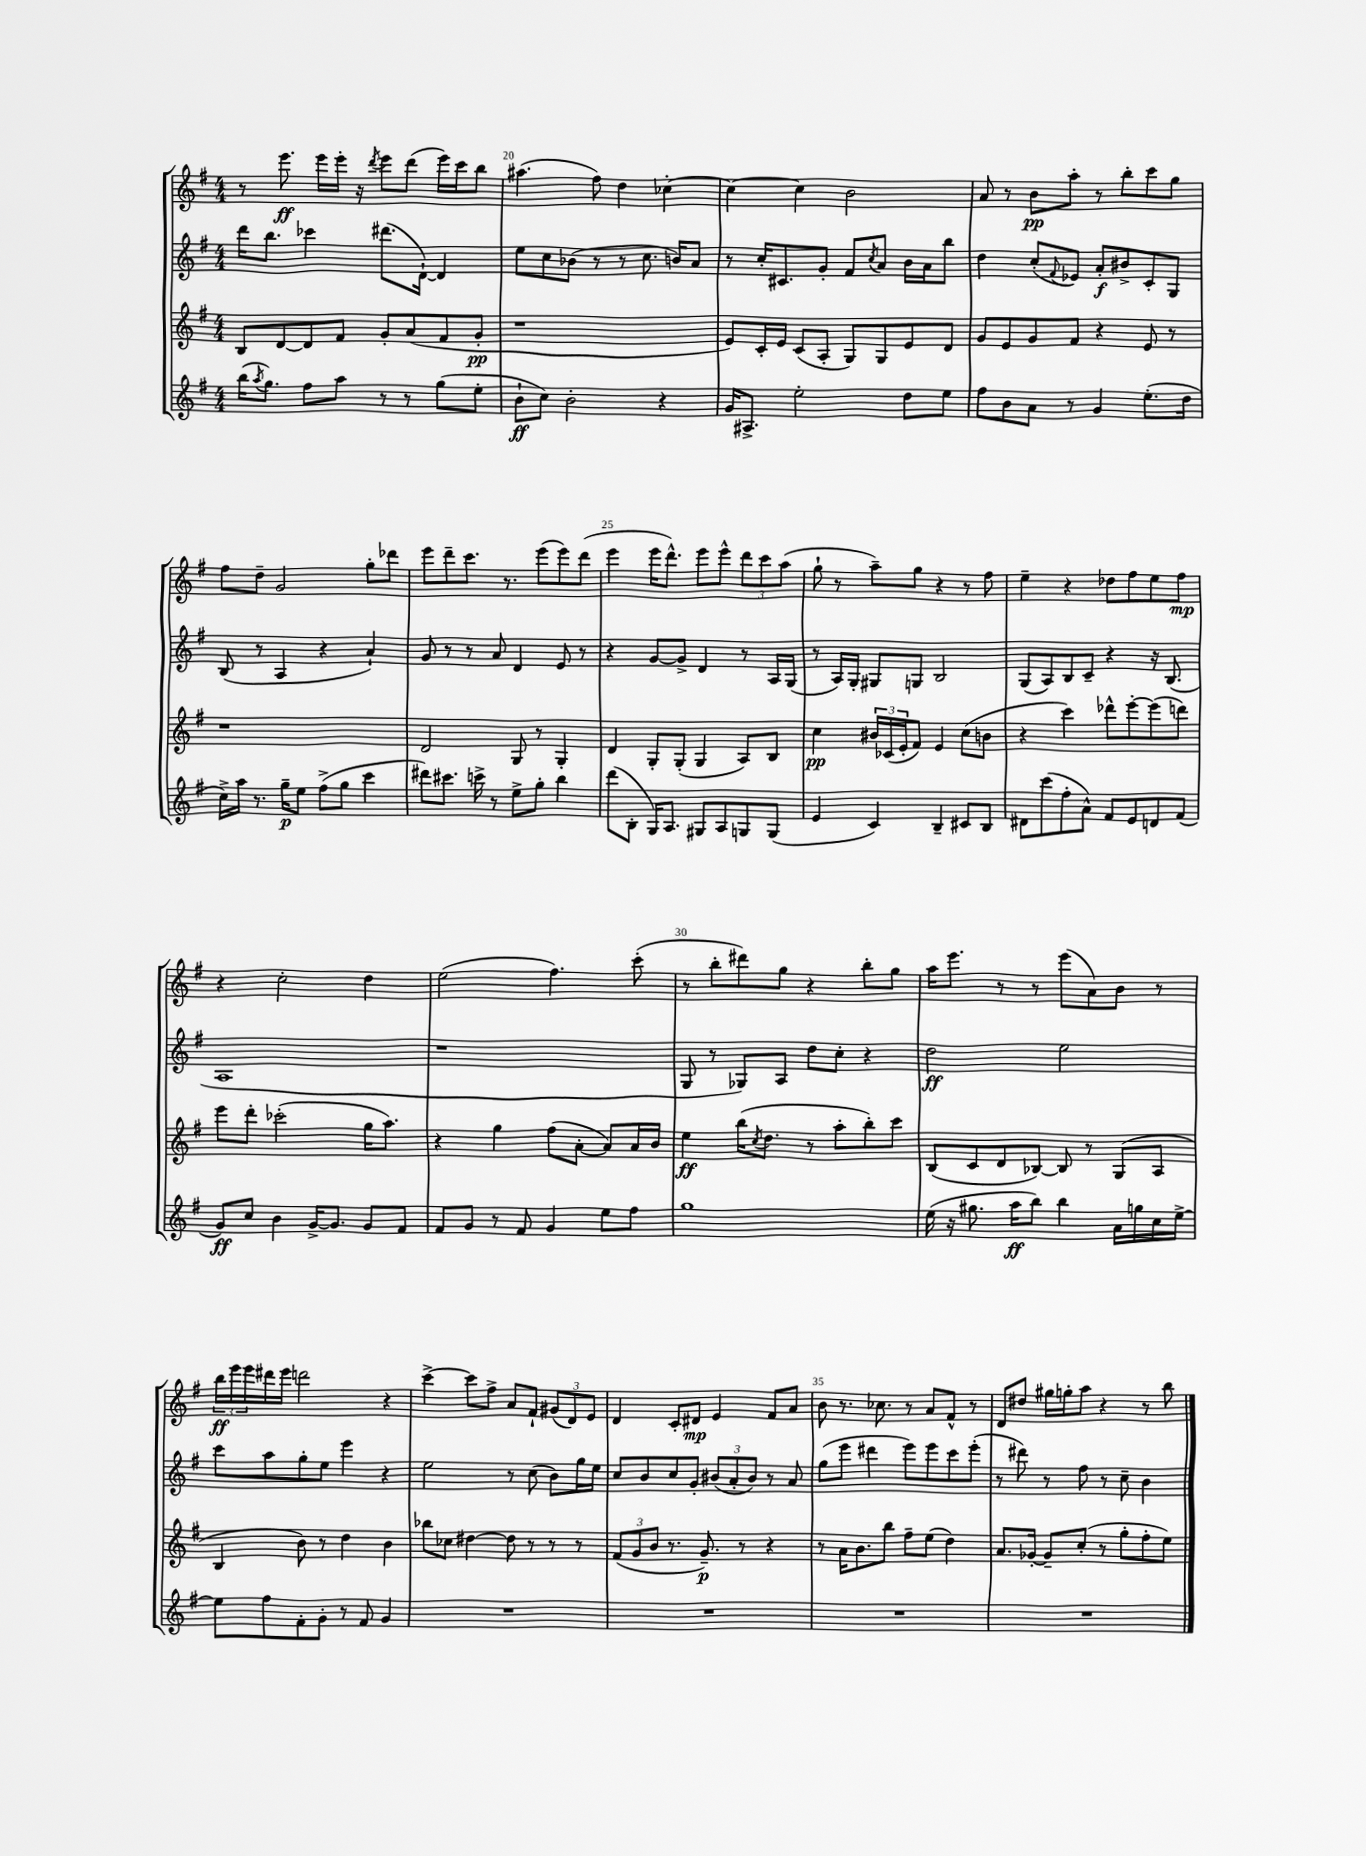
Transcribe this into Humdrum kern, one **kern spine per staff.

**kern	**kern	**kern	**kern
*staff4	*staff3	*staff2	*staff1
*clefG2	*clefG2	*clefG2	*clefG2
*k[f#]	*k[f#]	*k[f#]	*k[f#]
*M4/4	*M4/4	*M4/4	*M4/4
(16bb	8B	16ddd	8r
8qaa	.	.	.
8.gg)	.	8.bb	.
.	[8d	.	8.eee
8ff#	8d]	4ccc-	.
.	.	.	16eee
8aa	8f#	.	16eee'
.	.	.	16r
.	.	.	8qddd
8r	8g'	(8.ddd#	8eee
8r	(8a	.	(8ddd
.	.	[16d`)	.
(8gg	8f#	4d]	16eee)
.	.	.	16ccc
8ee'	8g'	.	8bb
=	=	=	=
8b`	1r	8ee	(4.aa#
8cc)	.	8cc	.
2b'	.	(8b-	.
.	.	8r	8ff#)
.	.	8r	4dd
.	.	8.cc	.
4r	.	.	[4cc-'
.	.	16b)	.
.	.	8a	.
=	=	=	=
16g	8e)	8r	4cc-_
8.A#^	.	.	.
.	16c'	16cc'	.
.	16e	8.c#	.
2ee'	(8c	.	4cc-]
.	8A'	8g'	.
.	8G)	8f#	2b
.	.	8qcc	.
.	8G	8a	.
8dd	8e	16b	.
.	.	16a	.
8ee	8d	8bb	.
=	=	=	=
8ff#	8g	4dd	8a
8b	8e	.	8r
8a	8g	(8cc'	8b
.	.	8qqf#	.
8r	8f#	8e-)	8aa'
4g	4r	8a'	8r
.	.	8b#^	8bb'
(8.ee'	8e	8c'	8ccc
.	8r	8G	8gg
16dd	.	.	.
=	=	=	=
16cc^)	1r	(8B	8ff#
16aa	.	.	.
8.r	.	8r	8dd~
.	.	4A	2g
16gg~	.	.	.
8ee	.	.	.
(8ff#^	.	4r	.
8gg	.	.	.
4ccc	.	4a`)	8gg'
.	.	.	8ddd-
=	=	=	=
8ddd#)	2d	8g	8eee
8.ccc#	.	8r	8ddd~
.	.	8r	8.ccc
16ccc^	.	.	.
8r	.	8a	.
.	.	.	8.r
8ee^	8G	4d	.
8gg'	8r	.	(8eee
4bb	4G'	8e	8eee)
.	.	8r	(8ddd
=	=	=	=
(8ddd	4d	4r	4eee
8B'	.	.	.
16G)	8G'	[8g	16eee
8.A	.	.	8.ddd^^)
.	(8G'	8g^]	.
8G#	4G	4d	8eee
8A	.	.	8eee^^
8G	8A)	8r	12ddd
.	.	.	12ccc
(8G	8B	16A	.
.	.	.	(12aa
.	.	(16G	.
=	=	=	=
4e	4cc	8r	8gg`
.	.	16A)	8r
.	.	16G'	.
4c)	24b#	8G#	8aa~)
.	(24c-	.	.
.	24e'	.	.
.	8f#)	8G	8gg
4B~	4e	2B	4r
8c#	(8cc	.	8r
8B	8b	.	8ff#
=	=	=	=
8d#	4r	(8G	4ee~
(8ccc	.	8A)	.
8ff#'	4ccc)	8B	4r
8a^^)	.	8c~	.
8f#	8ddd-^^	4r	8dd-
8e	[8eee'	.	8ff#
8d	(8eee]	16r	8ee
.	.	(8.B	.
(8f#	8ddd)	.	8ff#
=	=	=	=
8g)	8eee	1A	4r
8cc	8ddd'	.	.
4b	(2ccc-'	.	2cc'
[16g^	.	.	.
8.g]	.	.	.
8g	16gg	.	4dd
.	8.aa)	.	.
8f#	.	.	.
=	=	=	=
8f#	4r	1r	(2ee
8g	.	.	.
8r	4gg	.	.
8f#	.	.	.
4g	(8ff#	.	4.ff#)
.	[8a'	.	.
8ee	8a])	.	.
8ff#	16a	.	(8ccc'
.	16b	.	.
=	=	=	=
1gg	4ee	8G	8r
.	.	8r	8bb'
.	(16bb	8G-)	8ddd#)
.	8qcc	.	.
.	8.dd	.	.
.	.	8A	8gg
.	8r	8dd	4r
.	8aa'	8cc'	.
.	8bb')	4r	8bb'
.	8ccc	.	8gg
=	=	=	=
(16ee	(8B	2dd	16aa
16r	.	.	8.eee
8.gg#	8c	.	.
.	8d	.	8r
16aa	.	.	.
8bb)	[8B-)	.	8r
4bb	8B-]	2ee	(8eee
.	8r	.	8a)
16a	(8G	.	8b
16gg	.	.	.
16cc	8A	.	8r
[16ee^	.	.	.
=	=	=	=
8ee]	4B	8ccc	24bb
.	.	.	24eee
.	.	.	24eee
8ff#	.	8aa	16ddd#
.	.	.	16eee
8f#'	8b)	8gg'	2ddd
8g'	8r	8ee	.
8r	4dd	4eee	.
8f#	.	.	.
4g	4b	4r	4r
=	=	=	=
1r	8bb-	2ee	[4ccc^
.	8cc-	.	.
.	[4dd#	.	8ccc]
.	.	.	8ff#^
.	8dd#]	8r	8a
.	8r	(8cc	8f#`
.	8r	8b)	(12g#
.	.	.	12d)
.	8r	16gg	.
.	.	.	12e
.	.	16ee	.
=	=	=	=
1r	(12f#	8cc	4d
.	12g	.	.
.	.	8b	.
.	12b	.	.
.	8.r	8cc	8c'
.	.	8g'	8d#
.	8.g~)	.	.
.	.	(12b#	4e
.	.	12a'	.
.	8r	.	.
.	.	12b#)	.
.	4r	8r	8f#
.	.	8a	8a
=	=	=	=
1r	8r	(8gg	8b
.	16a	8eee	8.r
.	8.b	.	.
.	.	4ddd#	.
.	.	.	8.cc-
.	8bb	.	.
.	8ff#~	8eee)	8r
.	(8ee	8eee	8a
.	4dd)	8ccc	8f#^^
.	.	(8eee'	8r
=	=	=	=
1r	8.a	8r	8d
.	.	8ddd#)	8dd#
.	[16g-'	.	.
.	8g-~]	8r	16gg#
.	.	.	16gg'
.	(8cc'	8ff#	8aa
.	8r	8r	4r
.	8gg'	8cc~	.
.	8ff#'	4b	8r
.	8ee)	.	8bb
==	==	==	==
*-	*-	*-	*-
